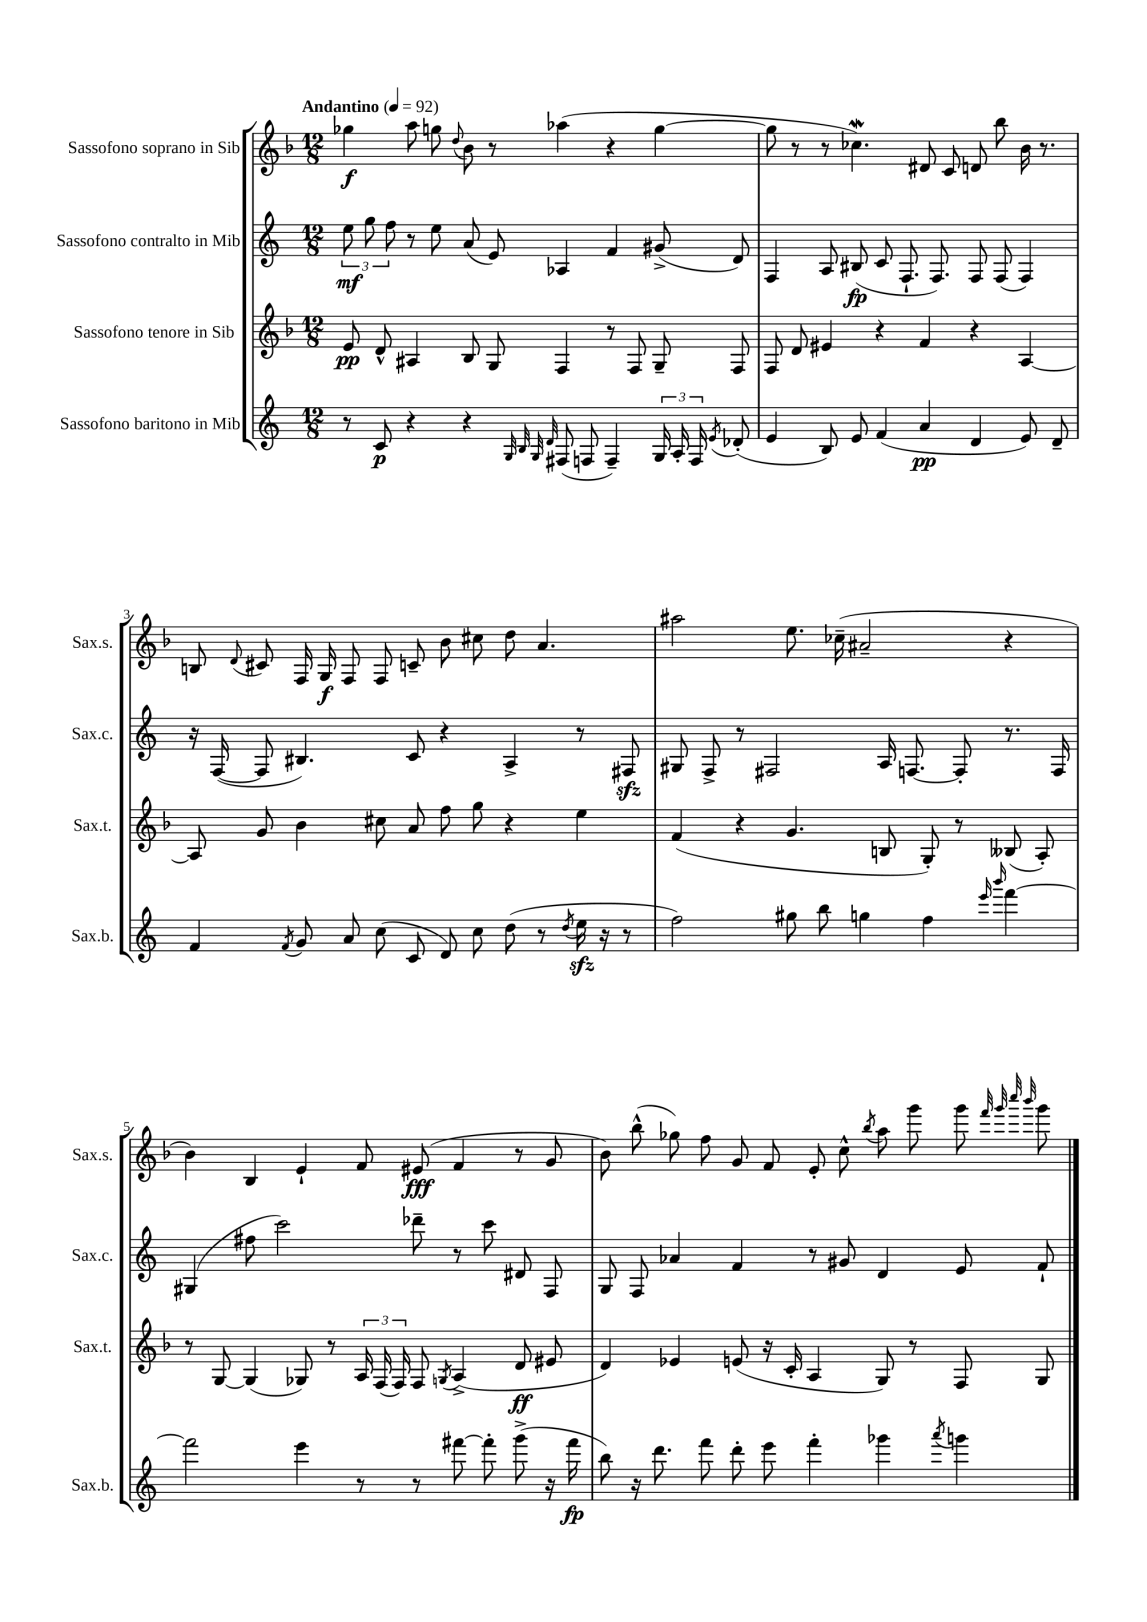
<<
\new StaffGroup <<
\new Staff = "s0" \with { instrumentName = "Sassofono soprano in Sib" shortInstrumentName = "Sax.s." } {
    \clef treble \key f \major \numericTimeSignature \time 12/8 \tempo "Andantino" 4 = 92
    \autoBeamOff ges''4\f a''8 g''8 \appoggiatura { d''8 } bes'8 r8 aes''4( r4 g''4~ |
    g''8 r8 r8 ces''4.\mordent) dis'8 c'8 d'8 bes''8 bes'16 r8. |
    b8 \appoggiatura { d'8 } cis'8 f16 g16\f f8 f8 c'8-- bes'8 cis''8 d''8 a'4. |
    ais''2 e''8. ces''16--( ais'2-- r4 |
    bes'4) bes4 e'4-! f'8 eis'8\fff( f'4 r8 g'8 |
    bes'8) bes''8-^( ges''8) f''8 g'8 f'8 e'8-. c''8-^ \acciaccatura { bes''8 } a''8 g'''8 g'''8 \grace { f'''32 g'''32 c''''32 bes'''32 } g'''8 \bar "|." |
}
\new Staff = "s1" \with { instrumentName = "Sassofono contralto in Mib" shortInstrumentName = "Sax.c." } {
    \clef treble \key c \major \numericTimeSignature \time 12/8
    \autoBeamOff \tuplet 3/2 { e''8\mf g''8 f''8 } r8 e''8 a'8( e'8) aes4 f'4 gis'8->( d'8) |
    f4 a8 bis8\fp( c'8 f8.-! f8.) f8 f8( f4) |
    r16 f16~( f8 bis4.) c'8 r4 a4-> r8 fis8\sfz |
    gis8 f8-> r8 fis2 a16 f8.~ f8-. r8. f16 |
    gis4( fis''8 c'''2) des'''8-- r8 c'''8 dis'8 f8 |
    g8 f8 aes'4 f'4 r8 gis'8 d'4 e'8 f'8-! \bar "|." |
}
\new Staff = "s2" \with { instrumentName = "Sassofono tenore in Sib" shortInstrumentName = "Sax.t." } {
    \clef treble \key f \major \numericTimeSignature \time 12/8
    \autoBeamOff e'8\pp d'8-^ ais4 bes8 g8 f4 r8 f8 g8-- f8 |
    f8 d'8 eis'4 r4 f'4 r4 a4~ |
    a8 g'8 bes'4 cis''8 a'8 f''8 g''8 r4 e''4 |
    f'4( r4 g'4. b8 g8-.) r8 beses8( a8-.) |
    r8 g8~ g4( ges8) r8 \tuplet 3/2 { a16 f16( f16) } f8 \acciaccatura { g8 } a4->( d'8\ff eis'8 |
    d'4) ees'4 e'8( r16 c'16-. a4 g8) r8 f8 g8 \bar "|." |
}
\new Staff = "s3" \with { instrumentName = "Sassofono baritono in Mib" shortInstrumentName = "Sax.b." } {
    \clef treble \key c \major \numericTimeSignature \time 12/8
    \autoBeamOff r8 c'8\p r4 r4 \grace { g32 b32 g32 d'32 } fis8( f8 f4--) \tuplet 3/2 { g16 a16-. f16 } \acciaccatura { e'8 } des'8-.( |
    e'4 b8) e'8 f'4( a'4\pp d'4 e'8) d'8-- |
    f'4 \acciaccatura { f'8 } g'8 a'8 c''8( c'8 d'8) c''8 d''8( r8 \acciaccatura { d''8 } e''16\sfz r16 r8 |
    f''2) gis''8 b''8 g''4 f''4 \grace { e'''16 b'''16 } f'''4~ |
    f'''2 e'''4 r8 r8 fis'''8~ fis'''8-. g'''8->( r16 fis'''16\fp |
    b''8) r16 d'''8. f'''8 d'''8-. e'''8 f'''4-. ges'''4 \acciaccatura { a'''8 } g'''4 \bar "|." |
}
>>
>>
